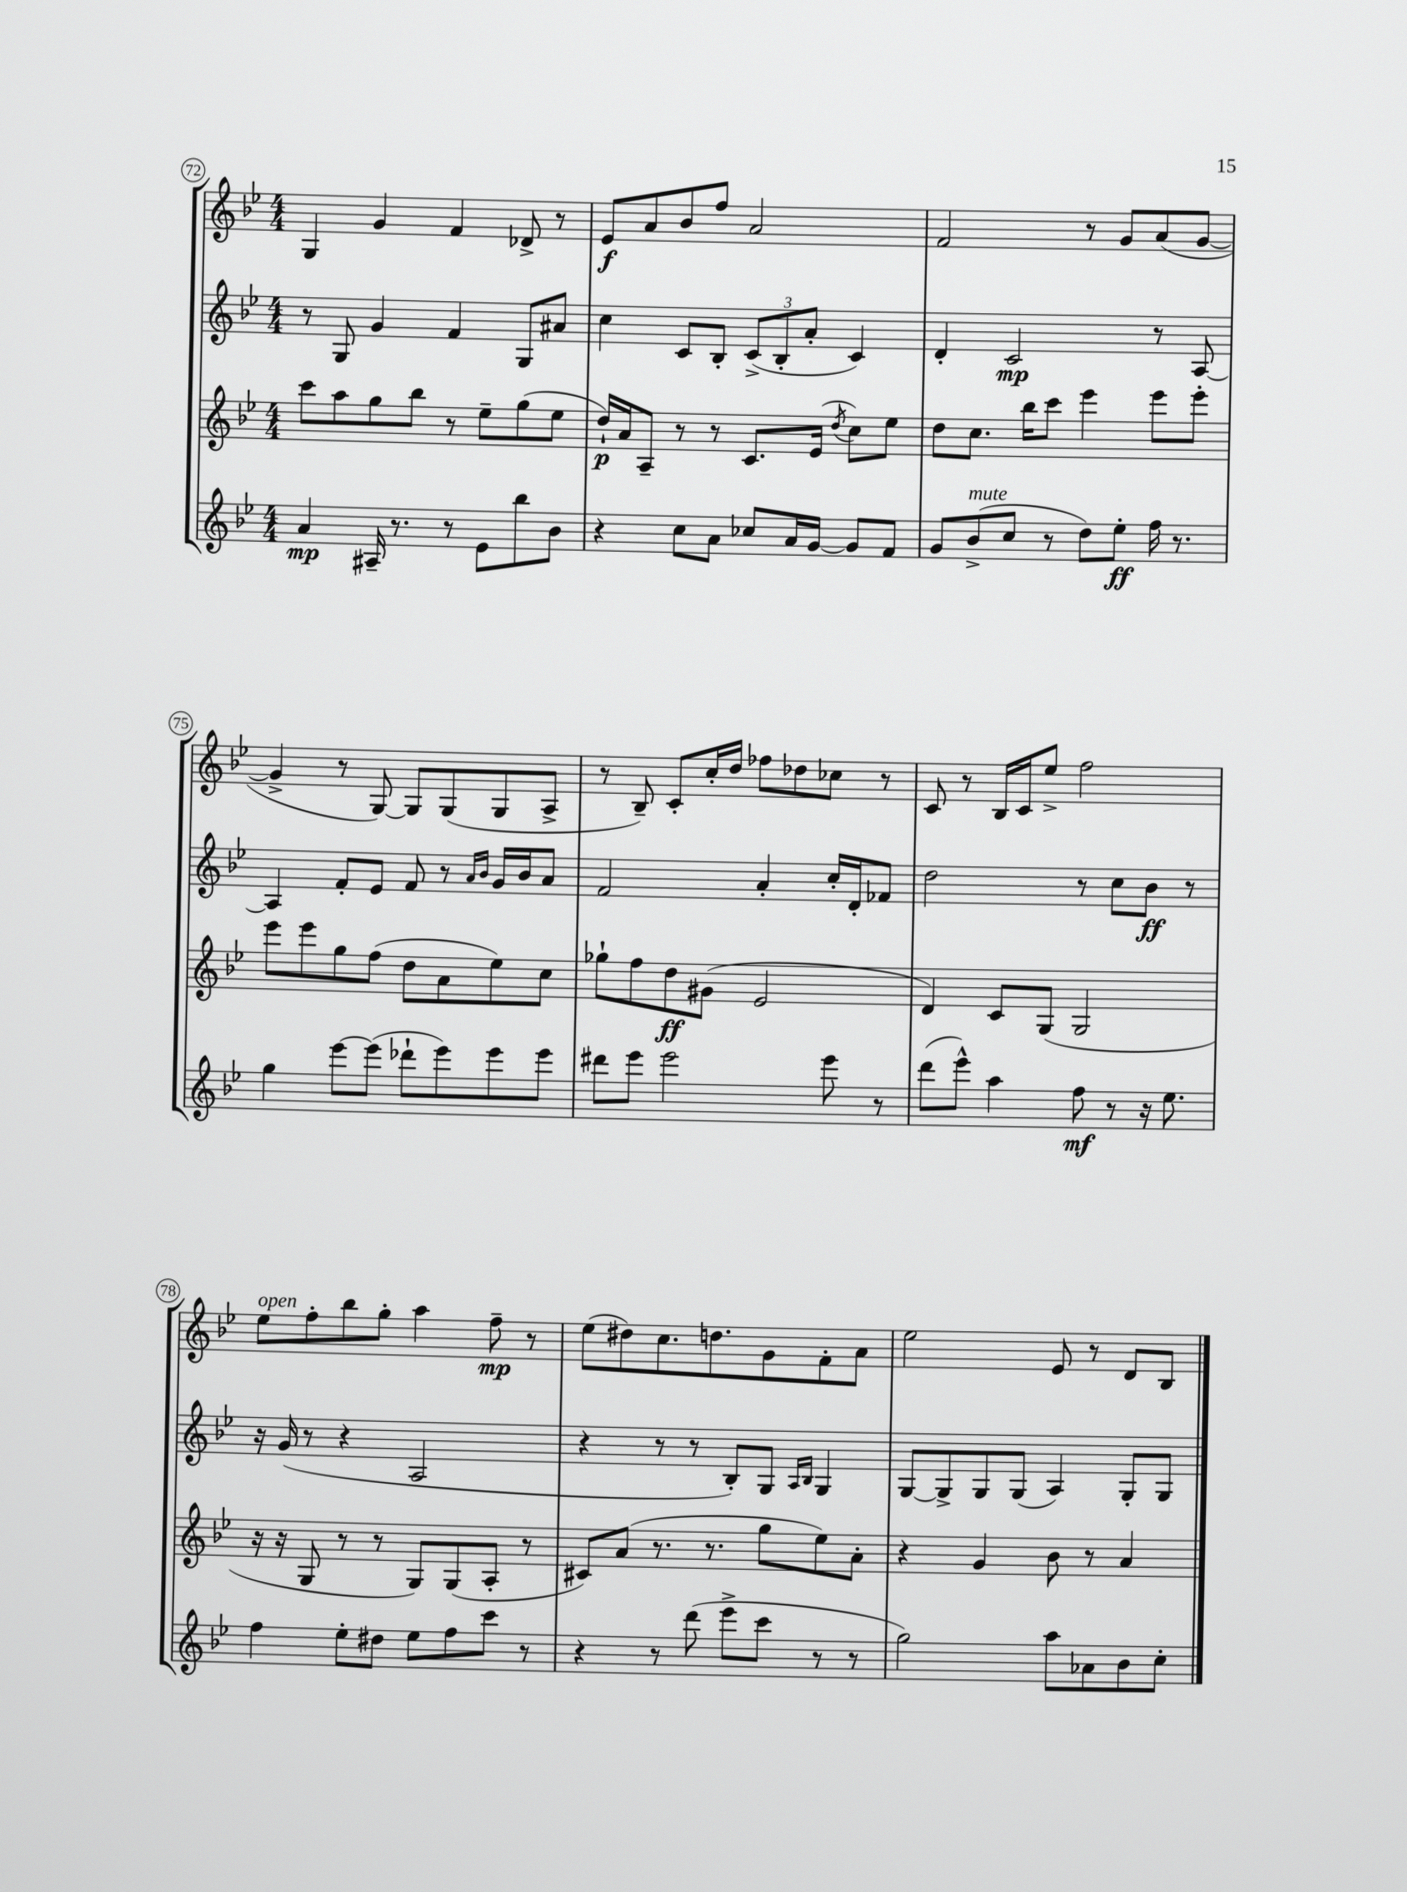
<<
\new StaffGroup <<
\new Staff = "s0" {
    \clef treble \key bes \major \numericTimeSignature \time 4/4
    g4 g'4 f'4 des'8-> r8 |
    ees'8\f a'8 bes'8 f''8 a'2 |
    f'2 r8 g'8 a'8( g'8~ |
    g'4-> r8 g8~) g8 g8( g8 a8-> |
    r8 bes8--) c'8-. c''16-. d''16 fes''8 des''8 ces''8 r8 |
    c'8 r8 bes16 c'16 ees''8-> f''2 |
    ees''8^\markup { \italic "open" } f''8-. bes''8 g''8-. a''4 f''8--\mp r8 |
    ees''8( dis''8) c''8. d''8. g'8 f'8-. a'8 |
    ees''2 ees'8 r8 d'8 bes8 \bar "|." |
}
\new Staff = "s1" {
    \clef treble \key bes \major \numericTimeSignature \time 4/4
    r8 g8 g'4 f'4 g8 ais'8 |
    c''4 c'8 bes8-. \tuplet 3/2 { c'8->( bes8-. a'8-. } c'4) |
    d'4-. c'2\mp r8 a8~ |
    a4 f'8-. ees'8 f'8 r8 \grace { a'16 bes'16 } g'16 bes'16 a'8 |
    f'2 a'4-. c''16-. d'16-. fes'8 |
    d''2 r8 c''8 bes'8\ff r8 |
    r16 g'16( r8 r4 a2 |
    r4 r8 r8 bes8-.) g8 \grace { a16 bes16 } g4 |
    g8~ g8-> g8 g8( a4) g8-. g8 \bar "|." |
}
\new Staff = "s2" {
    \clef treble \key bes \major \numericTimeSignature \time 4/4
    c'''8 a''8 g''8 bes''8 r8 ees''8-- g''8( ees''8 |
    d''16-!\p) a'16 a8-- r8 r8 c'8. ees'16( \acciaccatura { d''8 } c''8) ees''8 |
    d''8 c''8. bes''16 c'''8 ees'''4 ees'''8 ees'''8-. |
    ees'''8 ees'''8 g''8 f''8( d''8 a'8 ees''8) c''8 |
    ges''8-! f''8 d''8\ff gis'8( ees'2 |
    d'4) c'8 g8( g2 |
    r16 r16 g8 r8 r8 g8) g8( a8-. r8 |
    cis'8) a'8( r8. r8. g''8 ees''8) a'8-. |
    r4 g'4 bes'8 r8 a'4 \bar "|." |
}
\new Staff = "s3" {
    \clef treble \key bes \major \numericTimeSignature \time 4/4
    a'4\mp ais16-- r8. r8 ees'8 bes''8 bes'8 |
    r4 c''8 a'8 ces''8 a'16 g'16~ g'8 f'8 |
    g'8 bes'8->^\markup { \italic "mute" }( c''8 r8 d''8) ees''8-.\ff f''16 r8. |
    g''4 ees'''8~ ees'''8( des'''8-! ees'''8) ees'''8 ees'''8 |
    dis'''8 ees'''8 ees'''2 ees'''8 r8 |
    d'''8( ees'''8-^) a''4 f''8\mf r8 r16 ees''8. |
    f''4 ees''8-. dis''8 ees''8 f''8 c'''8 r8 |
    r4 r8 d'''8( ees'''8-> c'''8 r8 r8 |
    g''2) a''8 aes'8 bes'8 c''8-. \bar "|." |
}
>>
>>
\layout { \context { \Score currentBarNumber = #72 \override BarNumber.stencil = #(make-stencil-circler 0.1 0.3 ly:text-interface::print) } }
